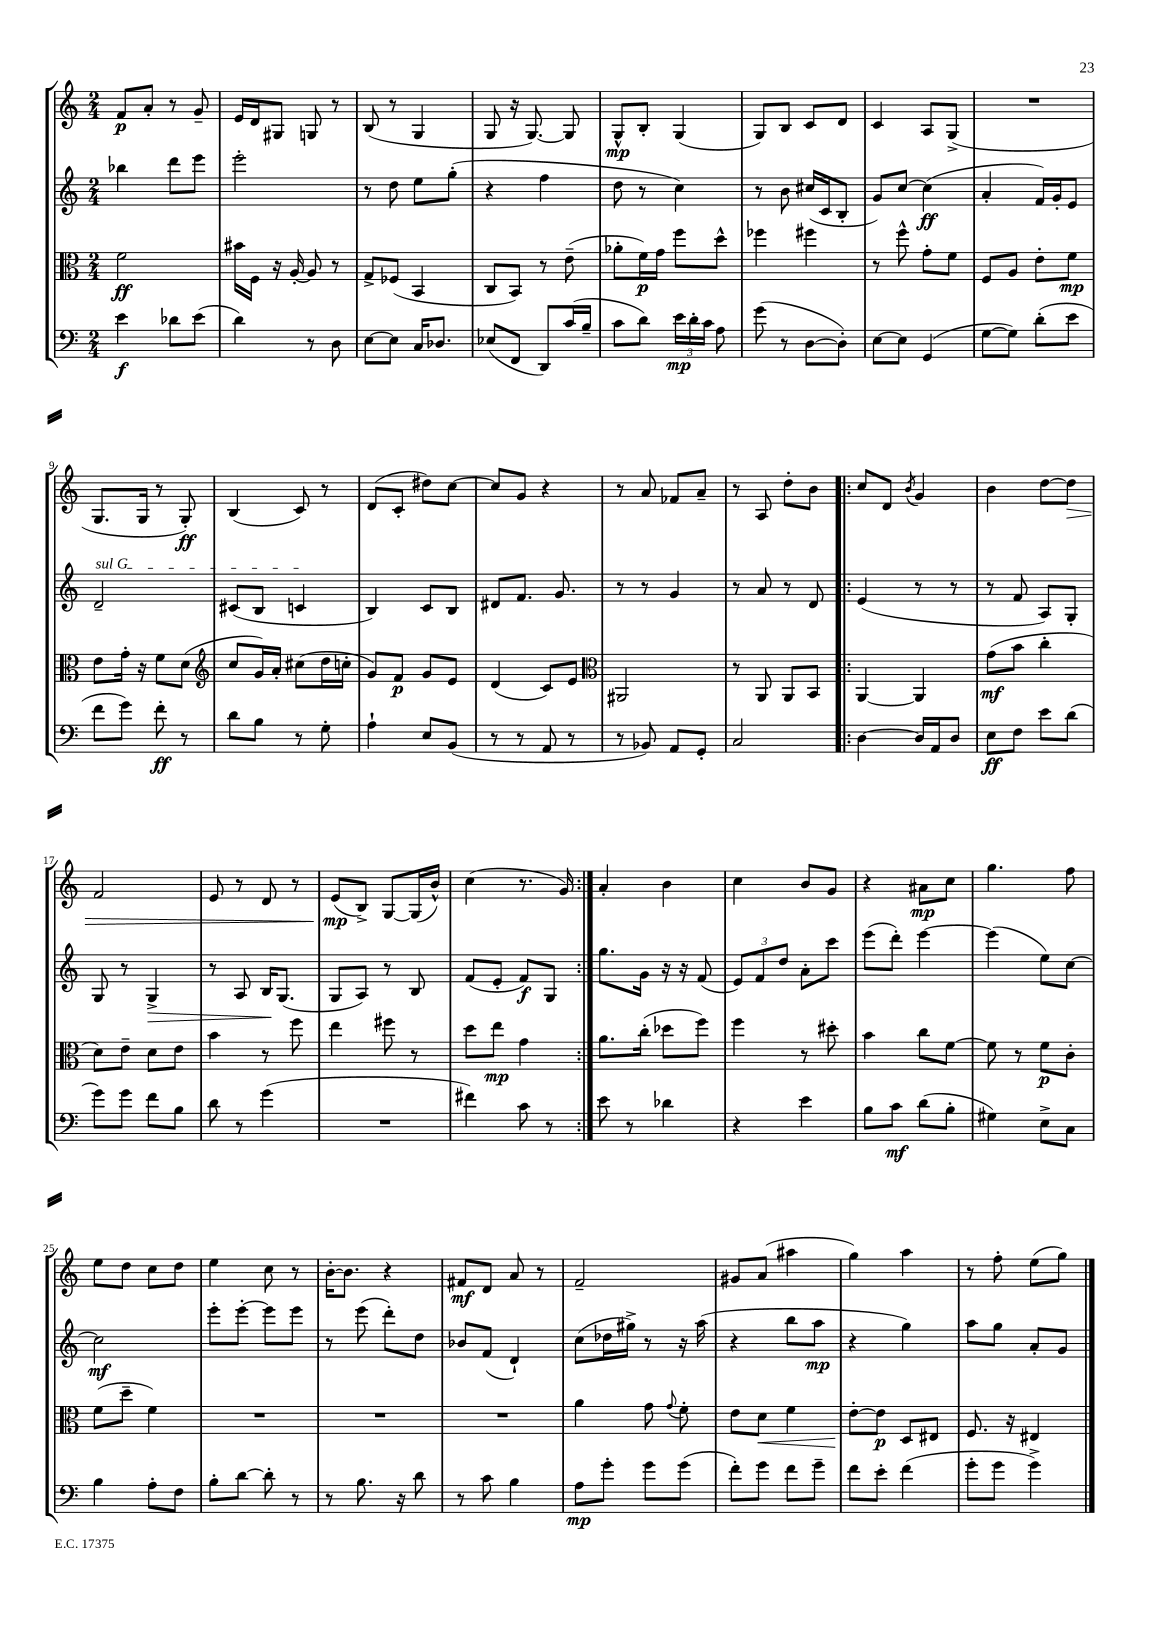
<<
\new StaffGroup <<
\new Staff = "s0" {
    \clef treble \key c \major \numericTimeSignature \time 2/4
    \autoBeamOff f'8[\p a'8]-. r8 g'8-- |
    e'16[ d'16 gis8] g8 r8 |
    b8( r8 g4 |
    g8 r16 g8.~) g8 |
    g8[-^\mp b8]-. g4( |
    g8[) b8] c'8[ d'8] |
    c'4 a8[ g8]->( |
    R2 |
    g8.[ g16] r8 g8-.\ff) |
    b4( c'8) r8 |
    d'8[( c'8]-. dis''8[) c''8]~ |
    c''8[ g'8] r4 |
    r8 a'8 fes'8[ a'8]-- |
    r8 a8 d''8[-. b'8] |
    \repeat volta 2 { c''8[ d'8] \acciaccatura { b'8 } g'4 |
    b'4 d''8[~ d''8]\> |
    f'2 |
    e'8 r8 d'8 r8 |
    e'8[\mp\!( b8]->) g8[~ g16( b'16]-^) |
    c''4( r8. g'16) | }
    a'4-. b'4 |
    c''4 b'8[ g'8] |
    r4 ais'8[\mp c''8] |
    g''4. f''8 |
    e''8[ d''8] c''8[ d''8] |
    e''4 c''8 r8 |
    b'16[~-. b'8.] r4 |
    fis'8[\mf d'8] a'8 r8 |
    f'2-- |
    gis'8[ a'8]( ais''4 |
    g''4) a''4 |
    r8 f''8-. e''8[( g''8]) \bar "|." |
}
\new Staff = "s1" {
    \clef treble \key c \major \numericTimeSignature \time 2/4
    \autoBeamOff bes''4 d'''8[ e'''8] |
    e'''2-. |
    r8 d''8 e''8[ g''8]-.( |
    r4 f''4 |
    d''8 r8 c''4) |
    r8 b'8 cis''16[( c'16 b8]-. |
    g'8[) c''8]~ c''4\ff( |
    a'4-. f'16[) g'16-. e'8] |
    \once \override TextSpanner.bound-details.left.text = \markup { \italic "sul G" } d'2--\startTextSpan |
    cis'8[( b8] c'4\stopTextSpan |
    b4) c'8[ b8] |
    dis'8[ f'8.] g'8. |
    r8 r8 g'4 |
    r8 a'8 r8 d'8 |
    \repeat volta 2 { e'4( r8 r8 |
    r8 f'8 a8[) g8]-. |
    g8 r8 g4->\> |
    r8 a8 b16[\! g8.]( |
    g8[ a8]) r8 b8 |
    f'8[( e'8]-. f'8[\f) g8] | }
    g''8.[ g'16] r16 r16 f'8( |
    \tuplet 3/2 { e'8[) f'8 d''8] } a'8[-. c'''8] |
    e'''8[( d'''8]-.) e'''4~ |
    e'''4( e''8[) c''8]~ |
    c''2\mf |
    e'''8[-. e'''8]~-. e'''8[ e'''8] |
    r8 e'''8( d'''8[-.) d''8] |
    bes'8[ f'8]( d'4-!) |
    c''8[( des''16 gis''16]->) r8 r16 a''16( |
    r4 b''8[ a''8]\mp |
    r4 g''4) |
    a''8[ g''8] a'8[-. g'8] \bar "|." |
}
\new Staff = "s2" {
    \clef alto \key c \major \numericTimeSignature \time 2/4
    \autoBeamOff f'2\ff |
    bis'16[ f16] r16 a16~-. a8 r8 |
    g8[-> fes8]( b,4 |
    c8[ b,8]) r8 e'8--( |
    aes'8[-. f'16\p) g'16] f''8[ d''8]-^ |
    fes''4 fis''4 |
    r8 f''8-^ g'8[-. f'8] |
    f8[ a8] e'8[-. f'8]\mp |
    e'8[ g'16]-. r16 f'8[ d'8]( |
    \clef treble c''8[ g'16) a'16]-. cis''8[( d''16 c''16]-. |
    g'8[) f'8]\p g'8[ e'8] |
    d'4( c'8[) e'8] |
    \clef alto ais,2 |
    r8 a,8 a,8[ b,8] |
    \repeat volta 2 { a,4~ a,4 |
    g'8[\mf( b'8] c''4-. |
    d'8[) e'8]-- d'8[ e'8] |
    b'4 r8 f''8 |
    e''4 fis''8 r8 |
    d''8[ e''8]\mp g'4 | }
    a'8.[ c''16]-.( des''8[ f''8]) |
    f''4 r8 dis''8-. |
    b'4 c''8[ f'8]~ |
    f'8 r8 f'8[\p c'8]-. |
    f'8[( d''8]-- f'4) |
    R2 |
    R2 |
    R2 |
    a'4 g'8 \appoggiatura { g'8 } f'8-. |
    e'8[ d'8]\< f'4 |
    e'8[~-.\! e'8]\p d8[ eis8] |
    f8. r16 eis4 \bar "|." |
}
\new Staff = "s3" {
    \clef bass \key c \major \numericTimeSignature \time 2/4
    \autoBeamOff e'4\f des'8[ e'8]( |
    d'4) r8 d8 |
    e8[~ e8] c16[ des8.] |
    ees8[( f,8] d,8[) c'16( b16]-- |
    c'8[ d'8]) \tuplet 3/2 { e'16[\mp d'16-. c'16] } a8 |
    g'8( r8 d8[~ d8]-.) |
    e8[~ e8] g,4( |
    g8[~ g8]) d'8[-.( e'8] |
    f'8[ g'8]) f'8-.\ff r8 |
    d'8[ b8] r8 g8-. |
    a4-! e8[ b,8]( |
    r8 r8 a,8 r8 |
    r8 bes,8) a,8[ g,8]-. |
    c2 |
    \repeat volta 2 { d4~ d16[ a,16 d8] |
    e8[\ff f8] e'8[ d'8]( |
    g'8[) g'8] f'8[ b8] |
    d'8 r8 g'4( |
    R2 |
    fis'4) c'8 r8 | }
    e'8 r8 des'4 |
    r4 e'4 |
    b8[ c'8]\mf d'8[( b8]-. |
    gis4) e8[-> c8] |
    b4 a8[-. f8] |
    b8[-. d'8]~ d'8-. r8 |
    r8 b8. r16 d'8 |
    r8 c'8 b4 |
    a8[\mp g'8]-. g'8[ g'8]( |
    f'8[-.) g'8] f'8[ g'8]-- |
    f'8[ e'8]-. f'4( |
    g'8[-. g'8] g'4->) \bar "|." |
}
>>
>>
